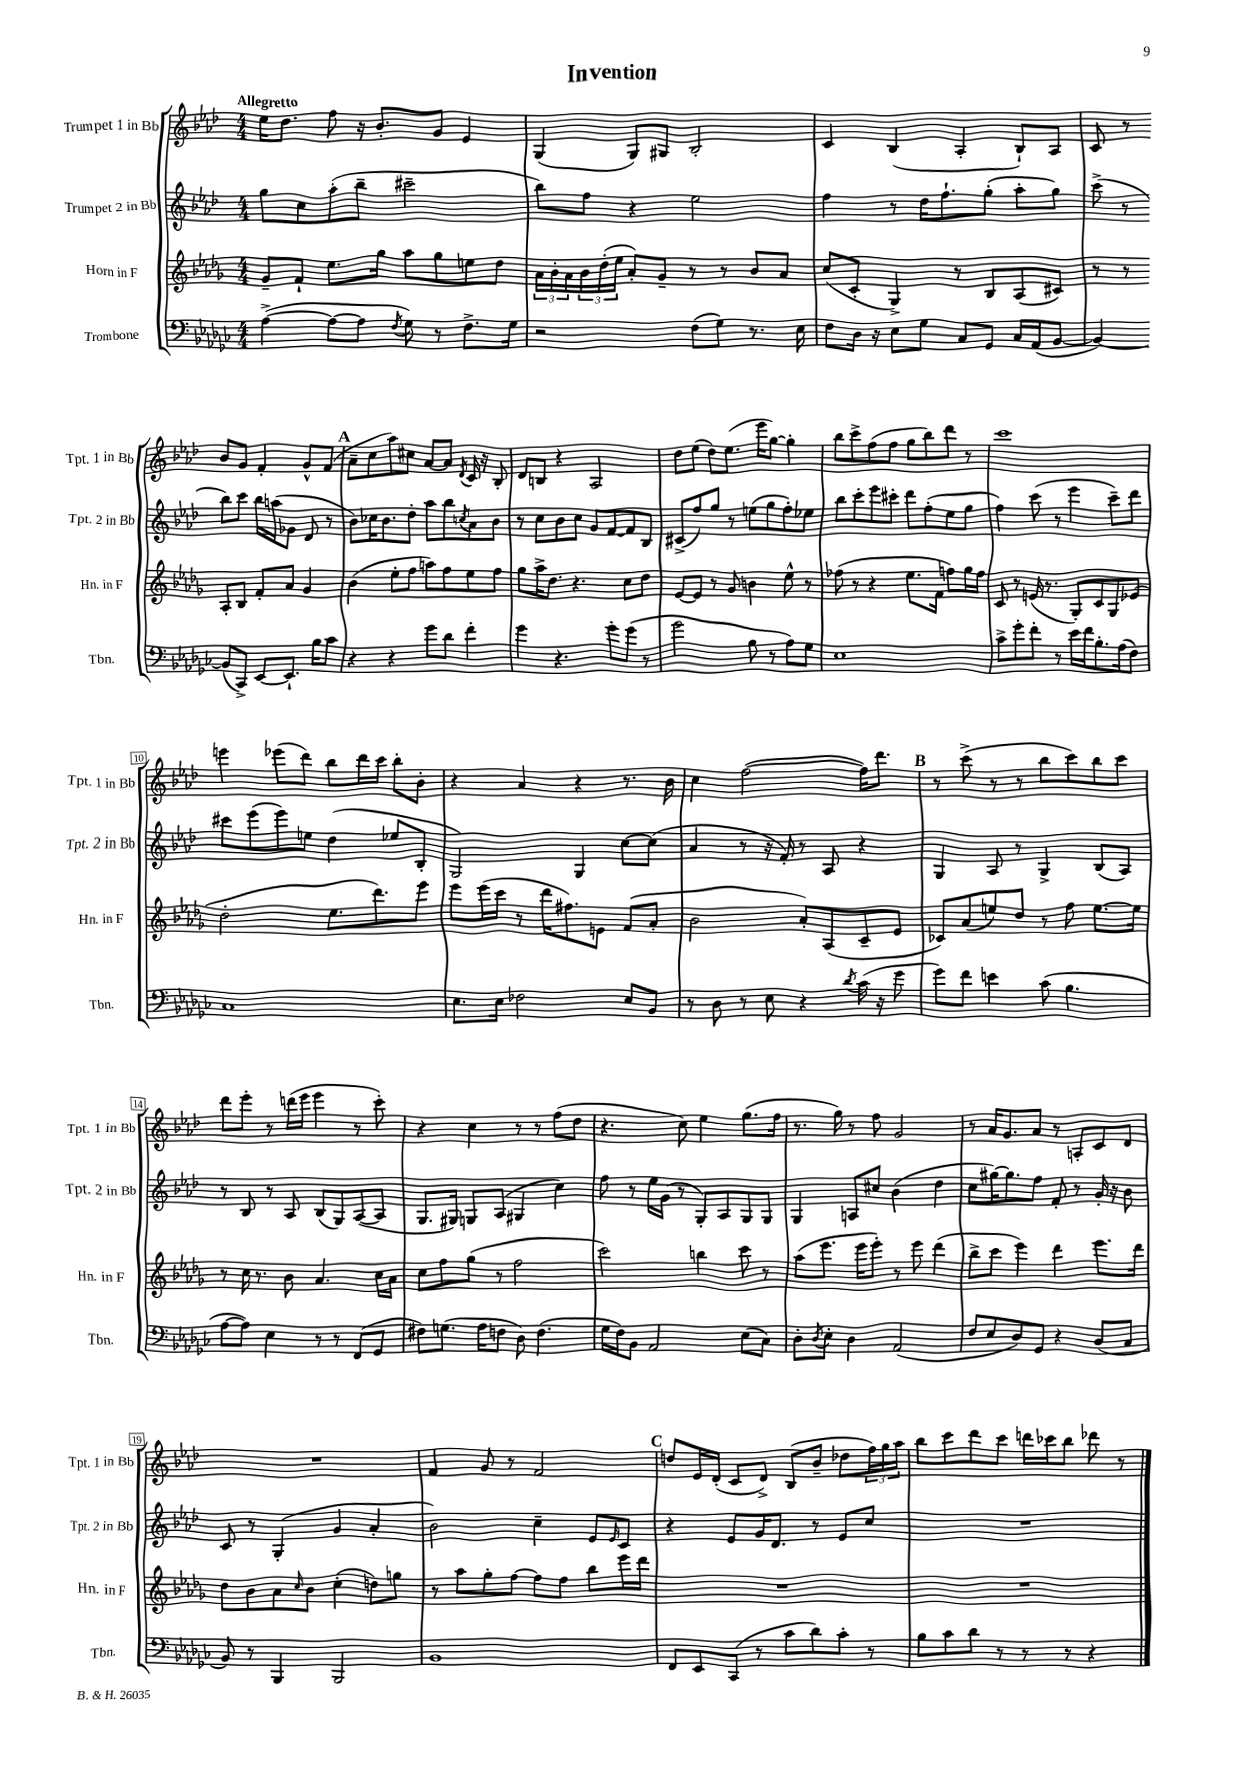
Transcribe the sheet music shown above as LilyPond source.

\header { title = "Invention" }
<<
\new StaffGroup <<
\new Staff = "s0" \with { instrumentName = "Trumpet 1 in Bb" shortInstrumentName = "Tpt. 1 in Bb" } {
    \clef treble \key aes \major \numericTimeSignature \time 4/4 \tempo "Allegretto"
    ees''16 des''8. f''8 r16 bes'8.-. g'8 ees'4 |
    g4( g8) gis8 bes2-. |
    c'4 bes4( aes4-. bes8-!) aes8 |
    c'8 r8 bes'8 g'8 f'4-. g'8-^ f'8( |
    \mark \markup { \bold "A" } aes'8-- c''8 aes''8) cis''8 aes'8~ aes'8 \acciaccatura { des'8 } c'16 r16 bes8-. |
    des'8 b8 r4 aes2 |
    des''8 ees''8( des''8) ees''8.( ees'''16 g''8~) g''4-. |
    bes''8 c'''8-> f''8( f''8 g''8 bes''8) des'''8 r8 |
    c'''1 |
    e'''4 ees'''8( des'''8) bes''8 des'''16 c'''16 bes''8-. bes'8-. |
    r4 aes'4 r4 r8. bes'16 |
    c''4 f''2~( f''16) des'''8. |
    \mark \markup { \bold "B" } r8 c'''8->( r8 r8 bes''8 c'''8) bes''8 c'''8 |
    des'''8 ees'''8-. r8 d'''16( ees'''16 ees'''4 r8 c'''8-.) |
    r4 c''4 r8 r8 f''8( des''8 |
    r4. c''8) ees''4 g''8.( f''16 |
    r8. g''16) r8 f''8 g'2 |
    r8 aes'16 g'8. aes'8 r8 a8-. c'8 des'8 |
    R1 |
    f'4 g'8 r8 f'2 |
    \mark \markup { \bold "C" } d''8 ees'16 des'16-.( c'8 des'8->) bes8( bes'8-- des''8 \tuplet 3/2 { f''16) g''16 aes''16 } |
    bes''8 c'''8 des'''8 c'''8 d'''16 ces'''16 bes''8 des'''8 r8 \bar "|." |
}
\new Staff = "s1" \with { instrumentName = "Trumpet 2 in Bb" shortInstrumentName = "Tpt. 2 in Bb" } {
    \clef treble \key aes \major \numericTimeSignature \time 4/4
    g''8 c''8 aes''8-.( bes''8-- cis'''2-- |
    bes''8) f''8 r4 ees''2 |
    f''4 r8 des''16 f''8.-! g''8-.( aes''8-. g''8) |
    c'''8->( r8 bes''8) c'''8 bes''16 a''16( ges'8 des'8 r8 |
    \mark \markup { \bold "A" } bes'8) ces''16 bes'8. des''8-. aes''8 bes''8 \acciaccatura { c''8 } aes'8 bes'8 |
    r8 c''8 bes'8 c''8 g'8 f'8~ f'8 bes8 |
    cis'8->( f''8) g''8 r8 e''8( g''8 f''8-.) ees''8 |
    bes''8 c'''8-. ees'''8 cis'''8-. des'''8 f''8-.( ees''8 g''8 |
    f''4) c'''8( r8 ees'''4 c'''8--) des'''8 |
    cis'''8 ees'''8( ees'''8) e''8 des''4( ees''8 bes8-. |
    g2) g4 c''8~ c''8( |
    aes'4 r8 r16 f'16-.) r8 aes8 r4 |
    \mark \markup { \bold "B" } g4 aes8 r8 g4-> bes8( aes8) |
    r8 bes8 r8 aes8 bes8( g8) aes8~( aes8 |
    g8. gis16) g8 aes8( gis4 c''4) |
    f''8 r8 ees''16 g'16( r8 g8-.) aes8 g8 g8 |
    g4 a8 cis''8 bes'4( des''4 |
    c''8 gis''16~) gis''8. f''8 f'8-. r8 g'16-. r16 bes'8 |
    c'8 r8 g4-.( g'4 aes'4-. |
    bes'2) c''4-- ees'8 \grace { ees'16 } c'8 |
    \mark \markup { \bold "C" } r4 ees'8 g'16 des'8. r8 ees'8 c''8 |
    R1 \bar "|." |
}
\new Staff = "s2" \with { instrumentName = "Horn in F" shortInstrumentName = "Hn. in F" } {
    \clef treble \key des \major \numericTimeSignature \time 4/4
    ges'8-- f'8-! ees''8. ges''16 aes''8 ges''8 e''8 des''8 |
    \tuplet 3/2 { aes'16 bes'16-. aes'16 } \tuplet 3/2 { bes'16 des''16-.( ees''16 } aes'8-.) ges'8-- r8 r8 bes'8 aes'8 |
    c''8( c'8-. ges4->) r8 bes8 aes8( cis'8) |
    r8 r8 aes8-. bes8 f'8-. aes'8 ges'4 |
    \mark \markup { \bold "A" } bes'4( ees''8-. f''8 a''8) f''8 ees''8 f''8 |
    ges''8 aes''16-> des''8. r4. c''8 des''8 |
    ees'8~ ees'8 r8 ges'8 b'4 ees''8-^ r8 |
    fes''8( r8 r4 ees''8. f'16 f''8) ges''16 f''16 |
    c'8 r8 e'16( r8. ges8-.) c'8 ges8 ees'8( |
    des''2-. ees''8. des'''8.) ees'''8 |
    ees'''8 ees'''16( c'''16 r8 des'''16 fis''8.) e'8 f'8( aes'8-. |
    bes'2 aes'8-.) aes8( c'8-- ees'8 |
    \mark \markup { \bold "B" } ces'8) aes'8( e''8) des''8 r8 f''8 e''8.~ e''16 |
    r8 c''16 r8. bes'8 aes'4. c''16 aes'16 |
    c''8 f''8 ges''8( r8 f''2 |
    c'''2) b''4 c'''8 r8 |
    aes''8( ees'''8. ees'''16 ees'''8-.) r8 ees'''8 des'''4( |
    bes''8-> c'''8 ees'''4) des'''4 ees'''8. des'''16 |
    des''8 bes'8 aes'8 \grace { c''16 } bes'8 c''4-.( d''8) g''8 |
    r8 aes''8 ges''8-. f''8~ f''8 f''8 bes''8 ees'''16 des'''16 |
    \mark \markup { \bold "C" } R1 |
    R1 \bar "|." |
}
\new Staff = "s3" \with { instrumentName = "Trombone" shortInstrumentName = "Tbn." } {
    \clef bass \key ges \major \numericTimeSignature \time 4/4
    aes4~->( aes8~ aes8 \acciaccatura { f8 } ges8) r8 f8.-> ges16 |
    r2 f8( ges8) r8. ees16 |
    f8 des16 r16 ees8 ges8 ces8 ges,8 ces16 aes,16( bes,8~ |
    bes,4~) bes,8( ces,8->) ees,8~ ees,8.-! bes16 ces'8 |
    \mark \markup { \bold "A" } r4 r4 ges'8 des'8 f'4-. |
    ges'4 r4. ges'8-. ges'8( r8 |
    ges'2 bes8 r8 aes8) ges8 |
    ees1 |
    ces'8-> ges'8-. f'8-. r8 ees'16 f'16 bes8.-. aes16( f8) |
    ces1 |
    ees8. ees16 fes2 ees8 bes,8 |
    r8 des8 r8 ees8 r4 \acciaccatura { des'8 } ces'16( r16 ges'8 |
    \mark \markup { \bold "B" } ges'8) f'8 e'4 ces'8( bes4. |
    aes8~ aes8) ees4 r8 r8 f,8( ges,8 |
    fis8) g8.( aes16 f8 des8) f4.( |
    ges16 f16) bes,8 aes,2 ees8( ces8) |
    des8-. \acciaccatura { des8 } ees8-. des4 aes,2( |
    f8 ees8 des8) ges,8 r4 des8( ces8 |
    bes,8) r8 bes,,4 bes,,2 |
    bes,1 |
    \mark \markup { \bold "C" } f,8 ees,8 ces,8( r8 ces'8 des'8) ces'8-. r8 |
    bes8 ces'8 des'8 r8 r8 r8 r4 \bar "|." |
}
>>
>>
\layout { \context { \Score \override BarNumber.stencil = #(make-stencil-boxer 0.1 0.3 ly:text-interface::print) } }
